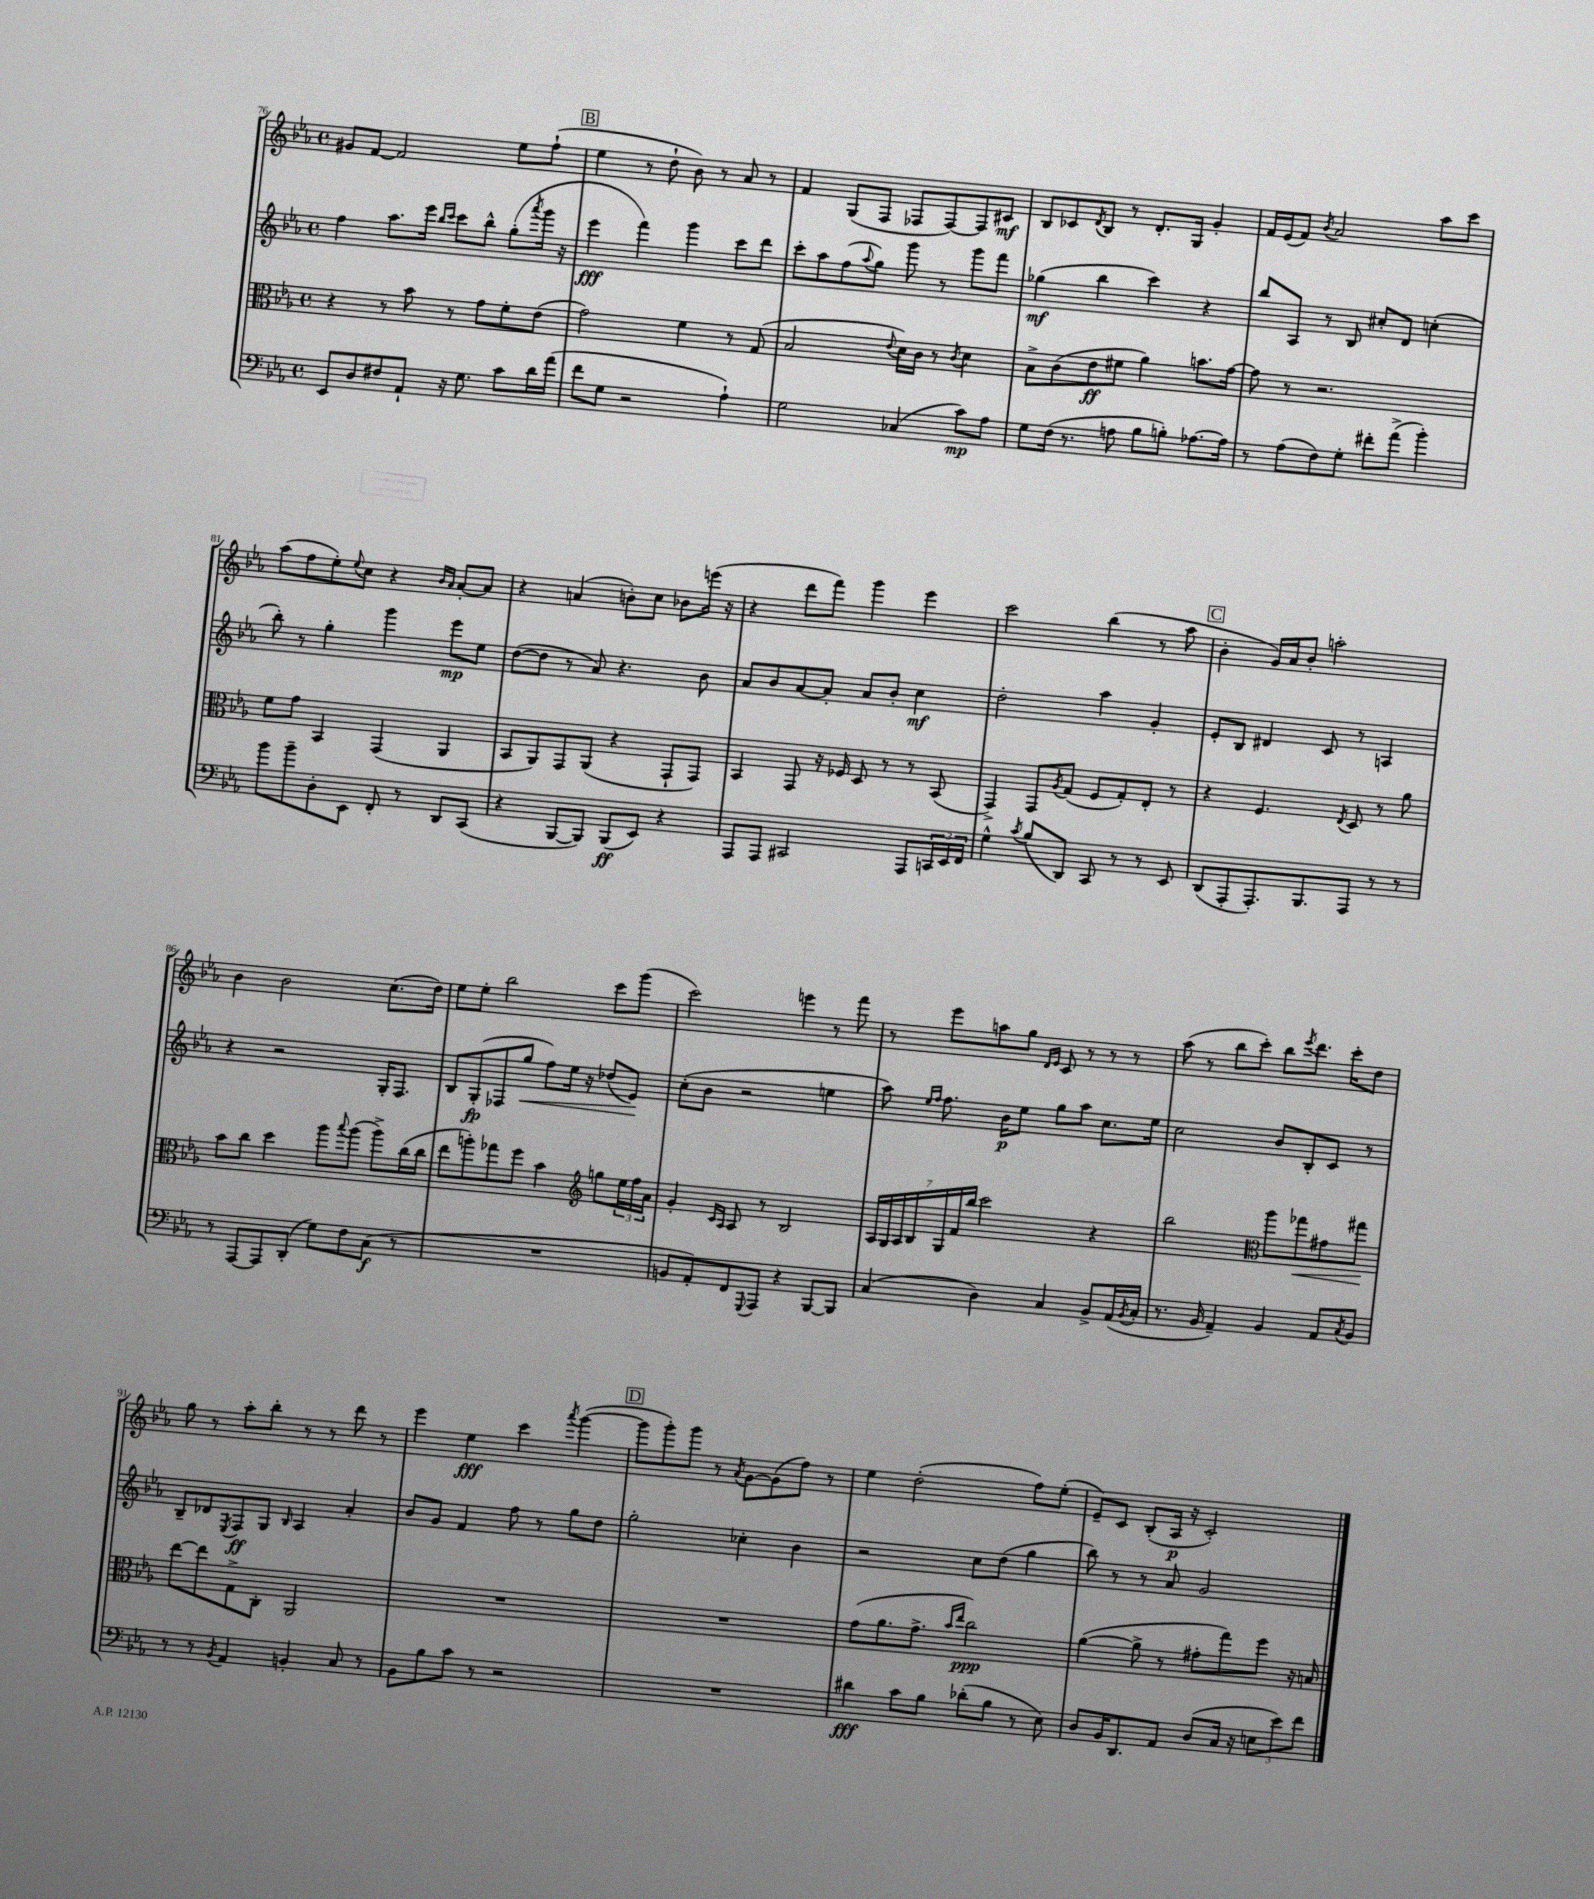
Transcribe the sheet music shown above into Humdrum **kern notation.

**kern	**dynam	**kern	**dynam	**kern	**dynam	**kern	**dynam
*part4	*part4	*part3	*part3	*part2	*part2	*part1	*part1
*staff4	*staff4	*staff3	*staff3	*staff2	*staff2	*staff1	*staff1
*clefF4	*	*clefC3	*	*clefG2	*	*clefG2	*
*k[b-e-a-]	*	*k[b-e-a-]	*	*k[b-e-a-]	*	*k[b-e-a-]	*
*M4/4	*	*M4/4	*	*M4/4	*	*M4/4	*
*met(c)	*	*met(c)	*	*met(c)	*	*met(c)	*
=76	=76	=76	=76	=76	=76	=76	=76
8EE-/L	.	4r	.	4ff\	.	8g#X/L	.
8D/	.	.	.	.	.	[8f/J	.
8F#X/	.	8r	.	8.aa-\L	.	2f/]	.
8AA-`/J	.	8b-\	.	.	.	.	.
.	.	.	.	16eee-\Jk	.	.	.
.	.	.	.	16qqbb-/LL	.	.	.
.	.	.	.	16qqccc/JJ	.	.	.
16r	.	8r	.	8ccc\L	.	.	.
8.G\	.	.	.	.	.	.	.
.	.	8g\L	.	8bb-^^\J	.	.	.
8c\L	.	8f'\	.	(8gg'\L	.	8ee-\L	.
.	.	.	.	8qaaa-/	.	.	.
16d\L	.	(8e-\J	.	16ggg\Jk	.	(8ff`\J	.
(16a-\JJ	.	.	.	16r	.	.	.
!!LO:REH:place=s1:t=B
=77	=77	=77	=77	=77	=77	=77	=77
8f\L	.	2g\)	.	4eee-\	fff	4ee-\	.
8G\J	.	.	.	.	.	.	.
2r	.	.	.	4fff\)	.	8r	.
.	.	.	.	.	.	8dd`\	.
.	.	4f\	.	4ggg\	.	8b-\)	.
.	.	.	.	.	.	8r	.
4A-`\)	.	8r	.	8ccc\L	.	8a-/	.
.	.	(8G/	.	8ddd\J	.	8r	.
=78	=78	=78	=78	=78	=78	=78	=78
2G\	.	2B-/	.	8ccc'\L	.	4f/	.
.	.	.	.	8aa-\	.	.	.
.	.	.	.	(8ff\	.	(8G/L	.
.	.	.	.	8qqaa-/	.	.	.
.	.	.	.	8gg\J)	.	8F/J	.
.	.	8qqe-/	.	.	.	.	.
(4C-X/	.	16d\LL)	.	8ggg\	.	8F-X/L	.
.	.	16c\JJ	.	.	.	.	.
.	.	8r	.	8r	.	[8F-/)	.
.	.	8qc/	.	.	.	.	.
8c\L)	mp	4d\	.	8ggg\L	.	8F-/]	.
8A-\J	.	.	.	8fff\J	.	8c#X/J	mf
=79	=79	=79	=79	=79	=79	=79	=79
8G\L	.	8B-^\L	.	(4gg-X\	mf	8B-/L	.
(16F\Jk	.	(8c\	.	.	.	8c-X/	.
8.r	.	.	.	.	.	.	.
.	.	.	.	.	.	8qd/	.
.	.	8e-\	ff	4bb-\	.	8B-/J	.
8An\	.	8f#X\J	.	.	.	8r	.
8B-\L	.	4a-\)	.	4ccc\)	.	8.d'/L	.
8Bn'\J)	.	.	.	.	.	.	.
.	.	.	.	.	.	16G/Jk	.
[8.A-X\L	.	8.bn\L	.	4r	.	4g'/	.
16A-\Jk]	.	[16g\Jk	.	.	.	.	.
=80	=80	=80	=80	=80	=80	=80	=80
8r	.	8g\]	.	8bb-/L	.	16f/LL	.
.	.	.	.	.	.	(16e-/J	.
(8A-\L	.	8r	.	8A-/J	.	8f/J)	.
.	.	.	.	.	.	8qb-/	.
8F\)	.	2.r	.	8r	.	2a-/	.
8G'\J	.	.	.	8B-/	.	.	.
8f#X'\L	.	.	.	8cc#X'/L	.	.	.
(8a-^\J	.	.	.	8d/J	.	.	.
4b-'\)	.	.	.	(4ccn'\	.	8aa-\L	.
.	.	.	.	.	.	8ccc\J	.
!!LO:LB:g=z
=81	=81	=81	=81	=81	=81	=81	=81
8b-\L	.	8f\L	.	8bb-'\)	.	(8aa-\L	.
8b-~\	.	8g\J	.	8r	.	8ff\	.
8D'\	.	4BB-/	.	4gg'\	.	8ee-'\)	.
.	.	.	.	.	.	8qqee-/	.
8EE-\J	.	.	.	.	.	8cc\J	.
8FF'/	.	(4GG/	.	4ggg\	.	4r	.
8r	.	.	.	.	.	.	.
.	.	.	.	.	.	16qqb-/LL	.
.	.	.	.	.	.	16qqa-/JJ	.
8DD/L	.	4AA-/	.	8eee-\L	mp	[8a-'/L	.
(8CC/J	.	.	.	8ee-\J	.	8a-/J]	.
=82	=82	=82	=82	=82	=82	=82	=82
4r	.	8BB-/L	.	([8dd\L	.	4r	.
.	.	8AA-/)	.	8dd\J]	.	.	.
[8BBB-/L	.	8GG/	.	8r	.	(4an/	.
8BBB-/J])	.	(8AA-/J	.	8a-/)	.	.	.
(8BBB-/L	ff	4r	.	4.r	.	8bn'\L)	.
8EE-/J)	.	.	.	.	.	8cc\J	.
4r	.	8GG`/L	.	.	.	8b-X\L	.
.	.	8GG/J)	.	8b-\	.	(16eeen\Jk	.
.	.	.	.	.	.	16r	.
=83	=83	=83	=83	=83	=83	=83	=83
8AAA-/L	.	4BB-/	.	8a-/L	.	4r	.
8AAA-/J	.	.	.	8b-/	.	.	.
2CC#X/	.	8GG/	.	[8a-/	.	8ddd\L	.
.	.	16r	.	8a-'/J]	.	8fff\J)	.
.	.	16F-X/	.	.	.	.	.
.	.	8D/	.	8a-/L	.	4ggg\	.
.	.	8r	.	8b-'/J	.	.	.
8AAA-/L	.	8r	.	4cc\	mf	4eee-\	.
24CCn/L	.	(8BB-/	.	.	.	.	.
24EE-/	.	.	.	.	.	.	.
24FF/JJ	.	.	.	.	.	.	.
=84	=84	=84	=84	=84	=84	=84	=84
4G^^\	.	4GG^/)	.	2dd'\	.	2ccc\	.
8qc/	.	.	.	.	.	.	.
(8B-/L	.	8GG/L	.	.	.	.	.
.	.	8qA-/	.	.	.	.	.
8DD/J)	.	(8G/J	.	.	.	.	.
8CC/	.	8F/L	.	4aa-\	.	(4bb-\	.
8r	.	8G'/)	.	.	.	.	.
8r	.	8E-'/J	.	4g'/	.	8r	.
8EE-/	.	8r	.	.	.	8aa-\	.
!!LO:REH:place=s1:t=C
=85	=85	=85	=85	=85	=85	=85	=85
(8DD/L	.	4r	.	8e-'/L	.	4b-'\	.
8AAA-'/	.	.	.	8B-/J	.	.	.
8.AAA-'/)	.	4.F/	.	4d#X/	.	16g/LL)	.
.	.	.	.	.	.	16a-/J	.
.	.	.	.	.	.	8b-'/J	.
8.BBB-/	.	.	.	.	.	.	.
.	.	.	.	8c/	.	2aan'\	.
.	.	8qE-/	.	.	.	.	.
8AAA-/J	.	8D/	.	8r	.	.	.
8r	.	8r	.	4An/	.	.	.
8r	.	8a-\	.	.	.	.	.
!!LO:LB:g=z
=86	=86	=86	=86	=86	=86	=86	=86
8r	.	8b-\L	.	4r	.	4b-\	.
[8AAA-/L	.	8cc\J	.	.	.	.	.
8AAA-/]	.	4dd\	.	2r	.	2b-\	.
(8DD'/J	.	.	.	.	.	.	.
8G\L)	.	8aa-\L	.	.	.	.	.
.	.	8qqbb-/	.	.	.	.	.
8F\	.	(8aa-\J	.	.	.	.	.
(8C\J	f	8aa-^\L)	.	16G'/KL	.	(8.cc\L	.
.	.	.	.	8.F/J	.	.	.
8r	.	(16cc\L	.	.	.	.	.
.	.	16cc\JJ	.	.	.	16dd\Jk)	.
=87	=87	=87	=87	=87	=87	=87	=87
1r	.	8ee-\L	.	8B-/L	.	8ee-\L	.
.	.	8aan'\)	.	(8G'/	fp	8ee-'\J	.
.	.	8gg-X\	.	8F-X/	.	2bb-\	.
!	!	!	!	!	!LO:HP:b	!	!
.	.	8ff\J	.	8gg/J	<	.	.
.	.	4b-\	.	8ff\L)	.	.	.
.	.	.	.	16ee-\Jk	.	.	.
.	.	.	.	16r	.	.	.
*	*	*clefG2	*	*	*	*	*
.	.	8ggn\L	.	(8dd-X/L	.	8ccc\L	.
.	.	24ee-\L	.	8e-/J)	.	(8ggg\J	.
.	.	24ff\	.	.	.	.	.
.	.	24a-\JJ	.	.	.	.	.
.	.	.	.	.	[	.	.
=88	=88	=88	=88	=88	=88	=88	=88
8BBn/L	.	4g'/	.	(8cc'\L	.	2ccc\)	.
8AA-'/)	.	.	.	8b-\J	.	.	.
.	.	16qqc/LL	.	.	.	.	.
.	.	16qqA-/JJ	.	.	.	.	.
8FF/	.	8A-/	.	2r	.	.	.
8qqGGG/	.	.	.	.	.	.	.
8AAA-/J	.	8r	.	.	.	.	.
4r	.	2B-/	.	.	.	4eeen\	.
[8BBB-/L	.	.	.	4een\	.	8r	.
8BBB-/J]	.	.	.	.	.	8fff\	.
=89	=89	=89	=89	=89	=89	=89	=89
(4C/	.	28A-/LL	.	8aa-\)	.	8r	.
.	.	28G/	.	.	.	.	.
.	.	28A-/	.	.	.	.	.
.	.	28B-/	.	.	.	.	.
.	.	.	.	16qqee-/LL	.	.	.
.	.	.	.	16qqff/JJ	.	.	.
.	.	.	.	8.ff\	.	8eee-\L	.
.	.	28G/	.	.	.	.	.
.	.	28f/	.	.	.	.	.
.	.	28bb-/JJ	.	.	.	.	.
4D\)	.	2ccc\	.	.	.	8aan\	.
.	.	.	.	16b-\KL	p	.	.
.	.	.	.	8ee-\J	.	8gg\J	.
.	.	.	.	.	.	16qqd/LL	.
.	.	.	.	.	.	16qqe-/JJ	.
4C/	.	.	.	8gg\L	.	8c/	.
.	.	.	.	8aa-\J	.	8r	.
8BB-^/L	.	4r	.	8.cc\L	.	8r	.
(16AA-/L	.	.	.	.	.	8r	.
8qBB-/	.	.	.	.	.	.	.
16C'/JJ	.	.	.	16ee-\Jk	.	.	.
=90	=90	=90	=90	=90	=90	=90	=90
8.r	.	2bb-\	.	2cc\	.	(8aa-\	.
.	.	.	.	.	.	8r	.
16BB-/	.	.	.	.	.	.	.
4AA-~/)	.	.	.	.	.	8bb-\L	.
.	.	.	.	.	.	8ccc'\J)	.
*	*	*clefC3	*	*	*	*	*
4BB-/	.	8aa-\L	.	8b-/L	.	8bb-\L	.
.	.	.	.	.	.	8qeee-/	.
!	!	!	!LO:HP:b	!	!	!	!
.	.	8gg-X\	<	8B-'/	.	8.ddd\J	.
8AA-/L	.	8g#X\	.	8c/J	.	.	.
.	.	.	.	.	.	16ccc'\KL	.
8qC/	.	.	.	.	.	.	.
8BB-/J	.	8gg#X\J	.	8r	.	8dd\J	.
.	.	.	[	.	.	.	.
!!LO:LB:g=z
=91	=91	=91	=91	=91	=91	=91	=91
8r	.	[8ee-\L	.	8B-~/L	.	8gg\	.
8r	.	8ee-\]	.	8d-X/	.	8r	.
8qBB-/	.	.	.	8qE-/	.	.	.
4AA-/	.	8G^\	.	8F/	ff	8aa-'\L	.
.	.	8C'\J	.	8G/J	.	8bb-'\J	.
.	.	.	.	16qqB-/	.	.	.
4BBn'/	.	2AA-/	.	4A-/	.	8r	.
.	.	.	.	.	.	8r	.
8C/	.	.	.	4a-'/	.	8ddd\	.
8r	.	.	.	.	.	8r	.
=92	=92	=92	=92	=92	=92	=92	=92
8BB-\L	.	1r	.	8b-/L	.	4eee-\	.
8B-\	.	.	.	8g/J	.	.	.
8c\J	.	.	.	4f/	.	4ee-\	fff
8r	.	.	.	.	.	.	.
2r	.	.	.	8ff\	.	4ccc\	.
.	.	.	.	8r	.	.	.
.	.	.	.	.	.	8qaaa-/	.
.	.	.	.	8gg\L	.	([4ggg\	.
.	.	.	.	8dd\J	.	.	.
!!LO:REH:place=s1:t=D
=93	=93	=93	=93	=93	=93	=93	=93
1r	.	1r	.	2gg'\	.	8ggg\L]	.
.	.	.	.	.	.	8ggg'\)	.
.	.	.	.	.	.	8ggg\J	.
.	.	.	.	.	.	8r	.
.	.	.	.	.	.	8qa-/	.
.	.	.	.	4cc-X'\	.	[8g\L	.
.	.	.	.	.	.	(8g\]	.
.	.	.	.	4b-\	.	8ff\J)	.
.	.	.	.	.	.	8r	.
=94	=94	=94	=94	=94	=94	=94	=94
4d#X\	fff	(8g\L	.	2r	.	4ee-\	.
.	.	8.a-\	.	.	.	.	.
8c\L	.	.	.	.	.	(2dd'\	.
.	.	8.g^\J	.	.	.	.	.
8B-\J	.	.	.	.	.	.	.
.	.	16qqb-/LL	.	.	.	.	.
.	.	16qqee-/JJ	.	.	.	.	.
(8d-X'\L	.	2cc\)	ppp	8cc\L	.	.	.
8B-\J	.	.	.	(8dd\J	.	.	.
8r	.	.	.	4gg\	.	8ff\L)	.
8E-\)	.	.	.	.	.	(8ee-'\J	.
=95	=95	=95	=95	=95	=95	=95	=95
8D/L	.	([4a-\	.	8bb-\)	.	8e-~/L)	.
16BB-/K	.	.	.	8r	.	8c/J	.
8.DD/	.	.	.	.	.	.	.
.	.	8a-^\]	.	8r	.	(8B-'/L	.
8AA-/J	.	8r	.	8a-/	.	16A-/Jk	p
.	.	.	.	.	.	16r	.
(8D/L	.	8g#X'\L	.	2g/	.	2c'/)	.
16C/Jk	.	8gg\)	.	.	.	.	.
16r	.	.	.	.	.	.	.
12En\L	.	8ff\J	.	.	.	.	.
12e-\)	.	.	.	.	.	.	.
.	.	16r	.	.	.	.	.
12f\J	.	.	.	.	.	.	.
.	.	16Bn/	.	.	.	.	.
==	==	==	==	==	==	==	==
*-	*-	*-	*-	*-	*-	*-	*-
